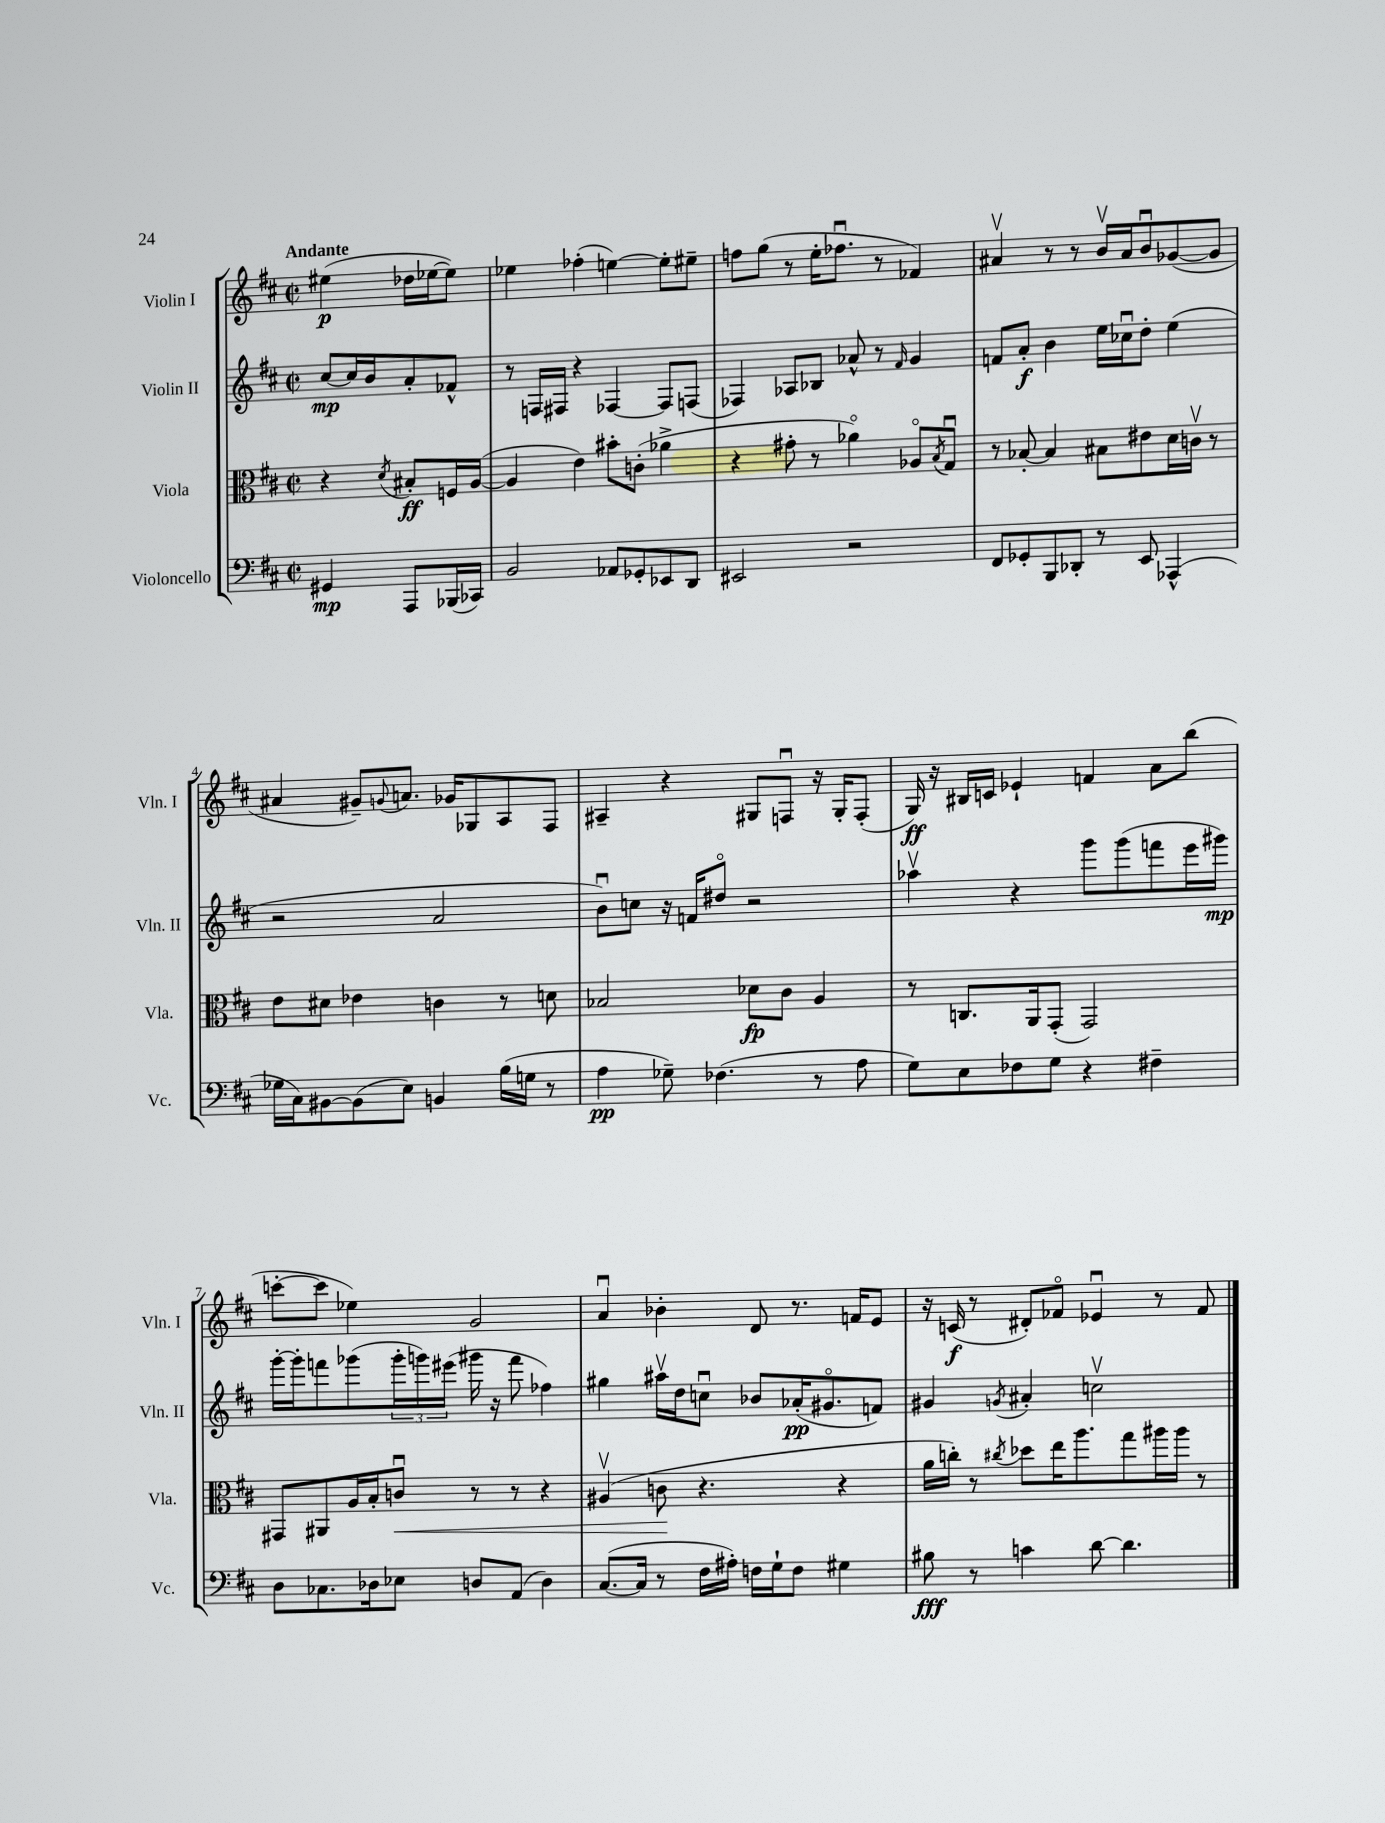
<<
\new StaffGroup <<
\new Staff = "s0" \with { instrumentName = "Violin I" shortInstrumentName = "Vln. I" } {
    \clef treble \key d \major \defaultTimeSignature \time 2/2 \partial 2 \tempo "Andante"
    eis''4\p( des''16 ees''16~ ees''8) |
    ees''4 fes''4-.( e''4~) e''8-. eis''8-- |
    f''8 g''8( r8 e''16-. fes''8.\downbow r8 fes'4) |
    ais'4\upbow r8 r8 b'16\upbow ais'16 b'8\downbow ges'8~( ges'8 |
    ais'4 gis'8--) \appoggiatura { g'8 } a'8. ges'16 ges8 a8 fis8 |
    ais4-- r4 gis8 f8\downbow r16 gis16-. f8-.( |
    g16\ff) r16 bis16 c'16 ees'4-! f'4 a'8 b''8( |
    c'''8~-. c'''8 ees''4) g'2 |
    a'4\downbow bes'4-. d'8 r8. f'16 e'8 |
    r16 c'16\f( r8 dis'8-.) fes'8\flageolet ees'4\downbow r8 fes'8 \bar "|." |
}
\new Staff = "s1" \with { instrumentName = "Violin II" shortInstrumentName = "Vln. II" } {
    \clef treble \key d \major \defaultTimeSignature \time 2/2 \partial 2
    cis''8~\mp cis''16 b'16 a'8-. fes'8-^ |
    r8 f16 fis16 r4 fes4~ fes8 f8( |
    fes4) aes8 bes8 aes'8-^ r8 \grace { fis'16 } g'4 |
    f'8 a'8-.\f b'4 e''16 ces''16\downbow d''8-. e''4( |
    r2 a'2 |
    b'8\downbow) c''8 r16 f'16 dis''8\flageolet r2 |
    aes''4\upbow r4 g'''8 g'''8( f'''8 e'''16 gis'''16\mp) |
    g'''16~-. g'''16-. f'''8 ges'''8( \tuplet 3/2 { ges'''16-. g'''16) eis'''16( } gis'''16 r16 f'''8 fes''4) |
    gis''4 ais''16\upbow d''16 c''8\downbow bes'8 aes'16-.\pp( gis'8.\flageolet f'8) |
    gis'4 \acciaccatura { g'8 } ais'4-. c''2\upbow \bar "|." |
}
\new Staff = "s2" \with { instrumentName = "Viola" shortInstrumentName = "Vla." } {
    \clef alto \key d \major \defaultTimeSignature \time 2/2 \partial 2
    r4 \acciaccatura { d'8 } bis8-.\ff f16 a16~( |
    a4 e'4) bis'8-. c'8-.( aes'4-> |
    r4 gis'8-. r8 aes'4\flageolet) aes8\flageolet \acciaccatura { b8 } g8\downbow |
    r8 bes8~-. bes4 bis8 eis'8 d'16 c'16\upbow r8 |
    e'8 dis'8 ees'4 c'4 r8 d'8 |
    bes2 des'8\fp cis'8 a4 |
    r8 c8. a,16 g,8-.( g,2) |
    gis,8 ais,8 a16 b16-. c'8\downbow\< r8 r8 r4 |
    ais4\upbow( c'8\! r4. r4 |
    a'16 c''16-.) r8 \acciaccatura { cis''8 } des''8 e''16 a''8. g''8 ais''16 ais''16 r8 \bar "|." |
}
\new Staff = "s3" \with { instrumentName = "Violoncello" shortInstrumentName = "Vc." } {
    \clef bass \key d \major \defaultTimeSignature \time 2/2 \partial 2
    gis,4\mp a,,8 bes,,16( ces,16) |
    b,2 aes,8 ges,8-. ees,8 d,8 |
    eis,2 r2 |
    fis,8 ges,8-. b,,8 des,8-. r8 e,8 aes,,4-^( |
    ges16 cis16) bis,8~ bis,8( e8) b,4 b16( g16 r8 |
    a4\pp ges8--) fes4.( r8 a8 |
    g8) e8 fes8 g8 r4 fis4-- |
    d8 ces8. des16 ees8 d8 a,8( d4) |
    cis8.~( cis16 r8 fis16 ais16-.) f16 g16-! f8 gis4 |
    bis8\fff r8 c'4 d'8~ d'4. \bar "|." |
}
>>
>>
